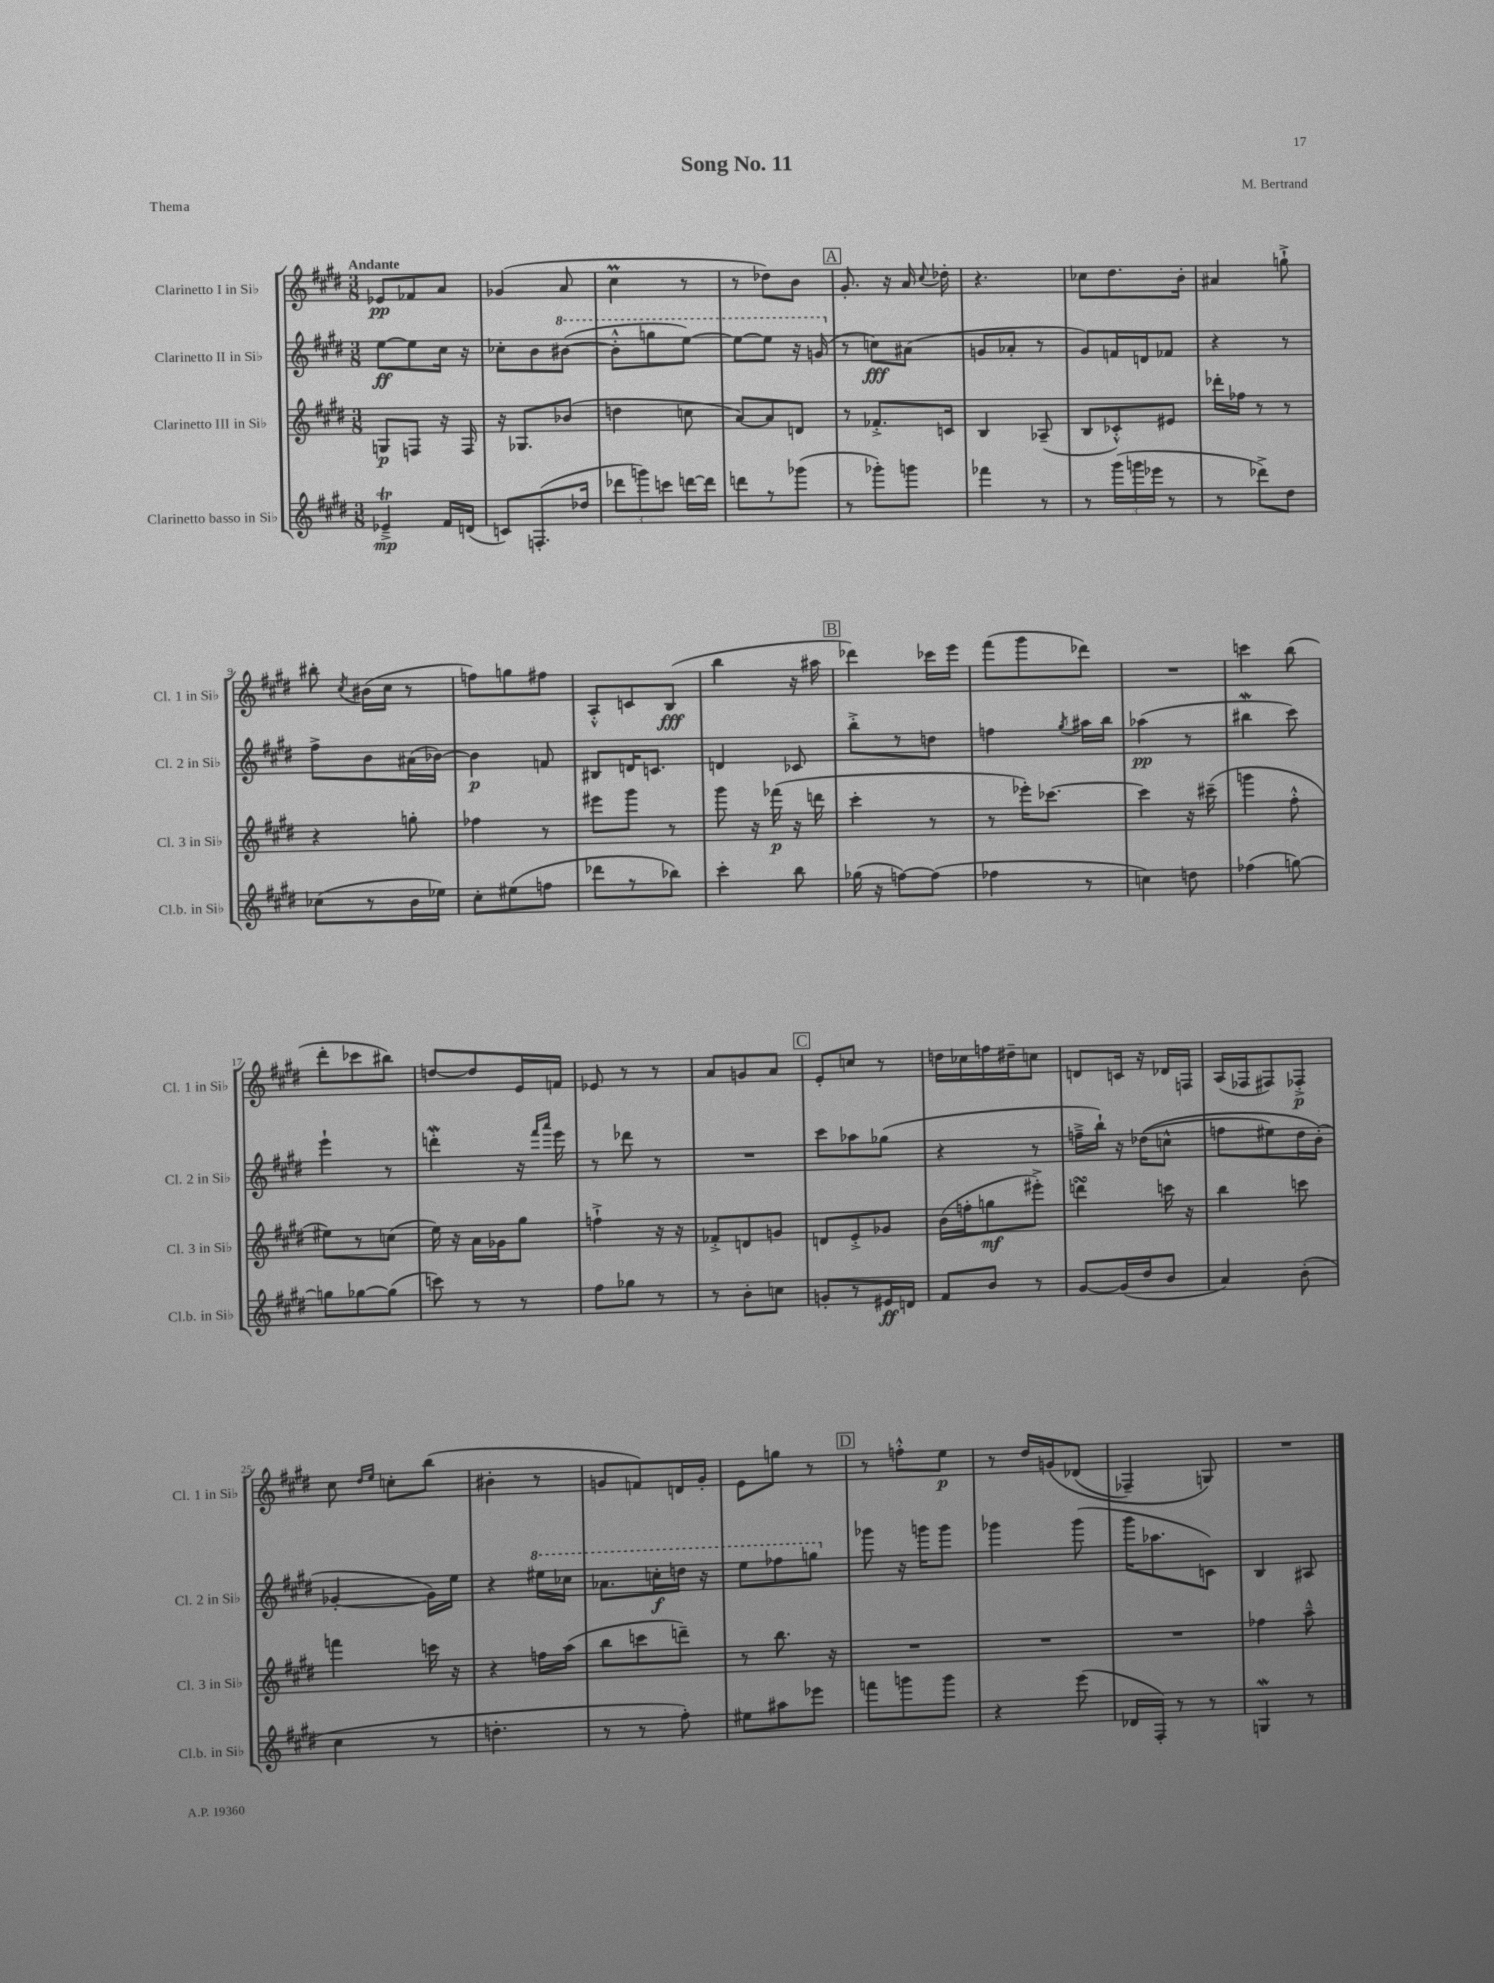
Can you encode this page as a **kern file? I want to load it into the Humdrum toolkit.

**kern	**kern	**kern	**kern
*staff4	*staff3	*staff2	*staff1
*clefG2	*clefG2	*clefG2	*clefG2
*k[f#c#g#d#]	*k[f#c#g#d#]	*k[f#c#g#d#]	*k[f#c#g#d#]
*M3/8	*M3/8	*M3/8	*M3/8
4e-~^	8G	[8ee	8e-
.	8F	8ee]	8f-
16f#	16r	16cc#	8a
(16d	16F	16r	.
=	=	=	=
8c)	16r	8cc-'	(4g-
.	8.G-	.	.
(8.F'	.	8b	.
.	(8b-	([8bb#	8a
16dd-	.	.	.
=	=	=	=
12ddd-	4dd	8bb#'^^]	4cc#
12ggg)	.	.	.
.	.	8ggg	.
12ccc	.	.	.
[16ddd	8cc	[8eee)	8r
16ddd]	.	.	.
=	=	=	=
8ddd	[8a)	8eee_	8r
8r	8a]	8eee]	8dd-)
(8ggg-	8d	16r	8b
.	.	(16gg	.
=	=	=	=
8r	8r	8r	8.g#'
8ggg-')	8.f-'^	8cc)	.
.	.	.	16r
8ggg	.	(8a#	16a
.	.	.	8qqcc#
.	16c	.	16dd-'
=	=	=	=
4fff-	4B	8g	4.r
.	.	8a-'	.
8r	(8A-~	8r	.
=	=	=	=
8r	8B	8g#)	8cc-
(24ggg#	8c-'^^)	16f	8.dd#
24ggg	.	.	.
.	.	16d	.
24eee-	.	.	.
8r	8e#	8f-	.
.	.	.	16b'
=	=	=	=
8r	16ddd-'	4r	4a#
.	16ff-	.	.
8ddd-^)	8r	.	.
8dd#	8r	8r	8gg`^
=	=	=	=
(8cc-	4r	8ff#^	8bb#'
.	.	.	8qcc#
8r	.	8b	(16b#
.	.	.	16cc#
16b	8gg'	(16a#	8r
16ee-)	.	[16b-)	.
=	=	=	=
8cc#'	4ff-	4b-]	8ff)
(8ee#	.	.	8gg
8ff	8r	8f	8ff#
=	=	=	=
8ddd-	8eee#	8B#	8A'^^
8r	8ggg#	16d	8c
.	.	8.c	.
8bb-)	8r	.	(8B
=	=	=	=
4ccc#'	8ggg#	4d	4bb
.	16r	.	.
.	(16fff-	.	.
8bb	16r	8c-	16r
.	16ddd	.	16aa#
=	=	=	=
(16gg-	4ccc#'	8bb'^	4ddd-)
16r	.	.	.
[8ff)	.	8r	.
(8ff]	8r	8dd	16ccc-
.	.	.	16eee
=	=	=	=
4ff-	8r	4ff	(8fff#
.	16eee-')	.	8ggg#
.	[8.ccc-	.	.
.	.	8qgg#	.
8r	.	16aa#	8ddd-)
.	.	16bb	.
=	=	=	=
4cc)	4ccc-]	(4aa-	4.r
8dd	16r	8r	.
.	(16ccc#~	.	.
=	=	=	=
(4ff-	4ggg	4bb#	4ccc
[8gg)	8ff#'^^	8ccc#)	(8bb
=	=	=	=
8gg]	8ee#)	4eee`	8ddd#'
[8gg-	8r	.	8ccc-
(8gg-]	(8cc	8r	8bb#)
=	=	=	=
8ccc)	16ee)	4ddd'	[8dd
.	16r	.	.
8r	16a	.	8dd]
.	16g-	.	.
8r	8gg#	16r	16e
.	.	16qqfff#	.
.	.	16qqaaa	.
.	.	16eee	16f
=	=	=	=
8ff#	4ff`^	8r	8e-
8gg-	.	8ddd-	8r
8r	16r	8r	8r
.	16r	.	.
=	=	=	=
8r	8f-'^	4.r	8a
8b'	8d	.	8g
8cc	8g	.	8a
=	=	=	=
8g'	8d	8ccc#	8e'
8r	8e'^	8aa-	8cc
16e#	8g-	(8gg-	8r
16d	.	.	.
=	=	=	=
8f#	(16b	4r	16dd
.	16ff'	.	16cc-
8b	8gg	.	16ff
.	.	.	16dd#~
8r	8eee#'^)	8r	8cc
=	=	=	=
[8g#	4ddd	16ff~^	8d
.	.	16bb`)	.
(16g#]	.	16r	16c
16dd#	.	&((16dd-	16r
8b	16ccc	8cc^^	16d-
.	16r	.	16F
=	=	=	=
4a)	4bb	8ff	(16A
.	.	.	16F-
.	.	8ee#)	8F#)
(8b'	8ccc	16dd#	8F-'^
.	.	(16b'&)	.
=	=	=	=
4cc#	4fff	[4g-'	8cc#
.	.	.	16qqdd#
.	.	.	16qqee
.	.	.	8cc'
8r	16ccc	16g-])	(8bb
.	16r	16ee	.
=	=	=	=
4.dd'	4r	4r	4b#'
.	16ff	16eee#	8r
.	(16aa	16ccc-	.
=	=	=	=
8r	8bb	8.aa-	8g
8r	8ccc	.	8f)
.	.	16ccc'	.
8ff#')	8ddd~)	16ddd	16d
.	.	16r	16g'
=	=	=	=
8ee#	8r	8eee	8e
8aa#	8.bb	8fff-	8gg
8eee-	.	8ggg	8r
.	16r	.	.
=	=	=	=
8fff	4.r	8ggg-	8r
8ggg	.	16r	8ff'^^
.	.	16ggg	.
8ggg	.	8ggg	8ee
=	=	=	=
4r	4.r	4ggg-	8r
.	.	.	16dd#
.	.	.	&(16g
(8eee	.	(8ggg-	(8d-
=	=	=	=
16d-	4.r	16ggg#	4F-~)
16F#')	.	8.aa-	.
8r	.	.	.
8r	.	8c)	8G&)
=	=	=	=
4G	4ff-	4B	4.r
8r	8aa~^^	8A#	.
==	==	==	==
*-	*-	*-	*-
